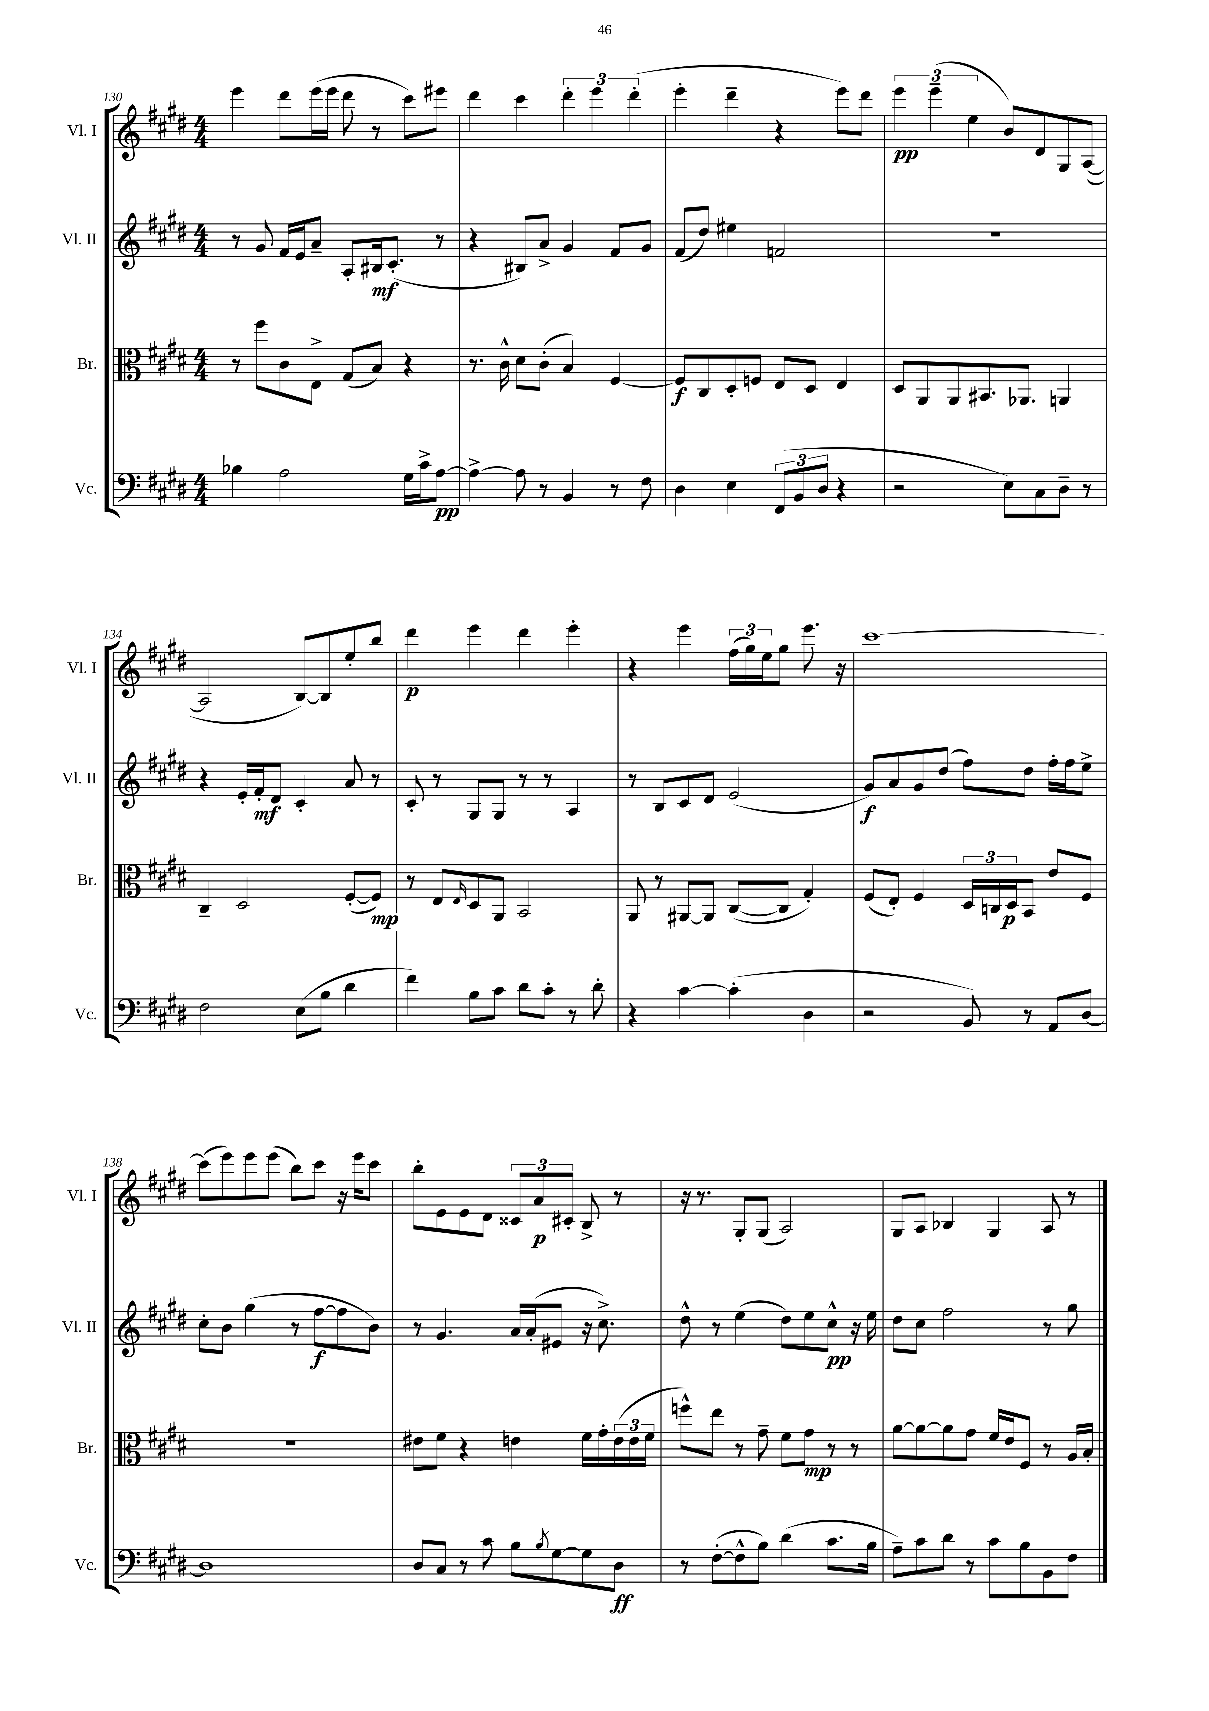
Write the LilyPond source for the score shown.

<<
\new StaffGroup <<
\new Staff = "s0" \with { instrumentName = "Vl. I" shortInstrumentName = "Vl. I" } {
    \clef treble \key e \major \numericTimeSignature \time 4/4
    e'''4 dis'''8 e'''16( e'''16 dis'''8 r8 cis'''8) eis'''8 |
    dis'''4 cis'''4 \tuplet 3/2 { dis'''4-. e'''4 dis'''4-.( } |
    e'''4-. dis'''4-- r4 e'''8) dis'''8 |
    \tuplet 3/2 { e'''4\pp e'''4--( e''4 } b'8) dis'8 gis8 a8~( |
    a2 b8~) b8 e''8-. b''8 |
    dis'''4\p e'''4 dis'''4 e'''4-. |
    r4 e'''4 \tuplet 3/2 { fis''16( gis''16) e''16 } gis''8 e'''8. r16 |
    cis'''1~ |
    cis'''8( e'''8) e'''8 e'''8( b''8) cis'''8 r16 e'''16 cis'''8 |
    b''8-. e'8 e'8 dis'8 \tuplet 3/2 { cisis'8 a'8\p cis'8-. } b8-> r8 |
    r16 r8. gis8-. gis8( a2) |
    gis8 a8 bes4 gis4 a8 r8 \bar "|." |
}
\new Staff = "s1" \with { instrumentName = "Vl. II" shortInstrumentName = "Vl. II" } {
    \clef treble \key e \major \numericTimeSignature \time 4/4
    r8 gis'8 fis'16 e'16 a'8-- a8-. bis16\mf cis'8.-.( r8 |
    r4 bis8) a'8-> gis'4 fis'8 gis'8 |
    fis'8( dis''8) eis''4 f'2 |
    R1 |
    r4 e'16-. fis'16-.\mf dis'8 cis'4-. a'8 r8 |
    cis'8-. r8 gis8 gis8 r8 r8 a4 |
    r8 b8 cis'8 dis'8 e'2( |
    gis'8\f) a'8 gis'8 dis''8( fis''8) dis''8 fis''16-. fis''16 e''8-> |
    cis''8-. b'8 gis''4( r8 fis''8~\f fis''8 b'8) |
    r8 gis'4. a'16 a'16-.( eis'8 r16 cis''8.->) |
    dis''8-^ r8 e''4( dis''8) e''8 cis''8-^\pp r16 e''16 |
    dis''8 cis''8 fis''2 r8 gis''8 \bar "|." |
}
\new Staff = "s2" \with { instrumentName = "Br." shortInstrumentName = "Br." } {
    \clef alto \key e \major \numericTimeSignature \time 4/4
    r8 fis''8 cis'8 e8-> gis8( b8) r4 |
    r8. cis'16-^ dis'8 cis'8-.( b4) fis4~ |
    fis8\f cis8 dis8-. f8 e8 dis8 e4 |
    dis8 a,8 a,8 bis,8. aes,8. a,4 |
    cis4-- dis2 fis8~-.( fis8\mp) |
    r8 e8 \grace { e16 } dis8 a,8 b,2 |
    a,8 r8 ais,8~ ais,8 cis8~( cis8 gis4-.) |
    fis8( e8-.) fis4 \tuplet 3/2 { dis16 c16 dis16\p } b,8 e'8 fis8 |
    R1 |
    eis'8 fis'8 r4 e'4 fis'16 gis'16-. \tuplet 3/2 { e'16( e'16 fis'16 } |
    f''8-^) e''8 r8 gis'8-- fis'8 gis'8\mp r8 r8 |
    a'8~ a'8~ a'8 gis'8 fis'16 e'16 fis8 r8 a16 b16-. \bar "|." |
}
\new Staff = "s3" \with { instrumentName = "Vc." shortInstrumentName = "Vc." } {
    \clef bass \key e \major \numericTimeSignature \time 4/4
    bes4 a2 gis16 cis'16-> a8~\pp |
    a4~-> a8 r8 b,4 r8 fis8 |
    dis4 e4 \tuplet 3/2 { fis,8( b,8 dis8 } r4 |
    r2 e8) cis8 dis8-- r8 |
    fis2 e8( b8 dis'4 |
    fis'4) b8 cis'8 dis'8 cis'8-. r8 dis'8-. |
    r4 cis'4~ cis'4-.( dis4 |
    r2 b,8) r8 a,8 dis8~ |
    dis1 |
    dis8 cis8 r8 cis'8 b8 \acciaccatura { b8 } gis8~ gis8 dis8\ff |
    r8 fis8~-.( fis8-^ b8) dis'4( cis'8. b16 |
    a8--) cis'8 dis'8 r8 cis'8 b8 b,8 fis8 \bar "|." |
}
>>
>>
\layout { \context { \Score currentBarNumber = #130 } }
